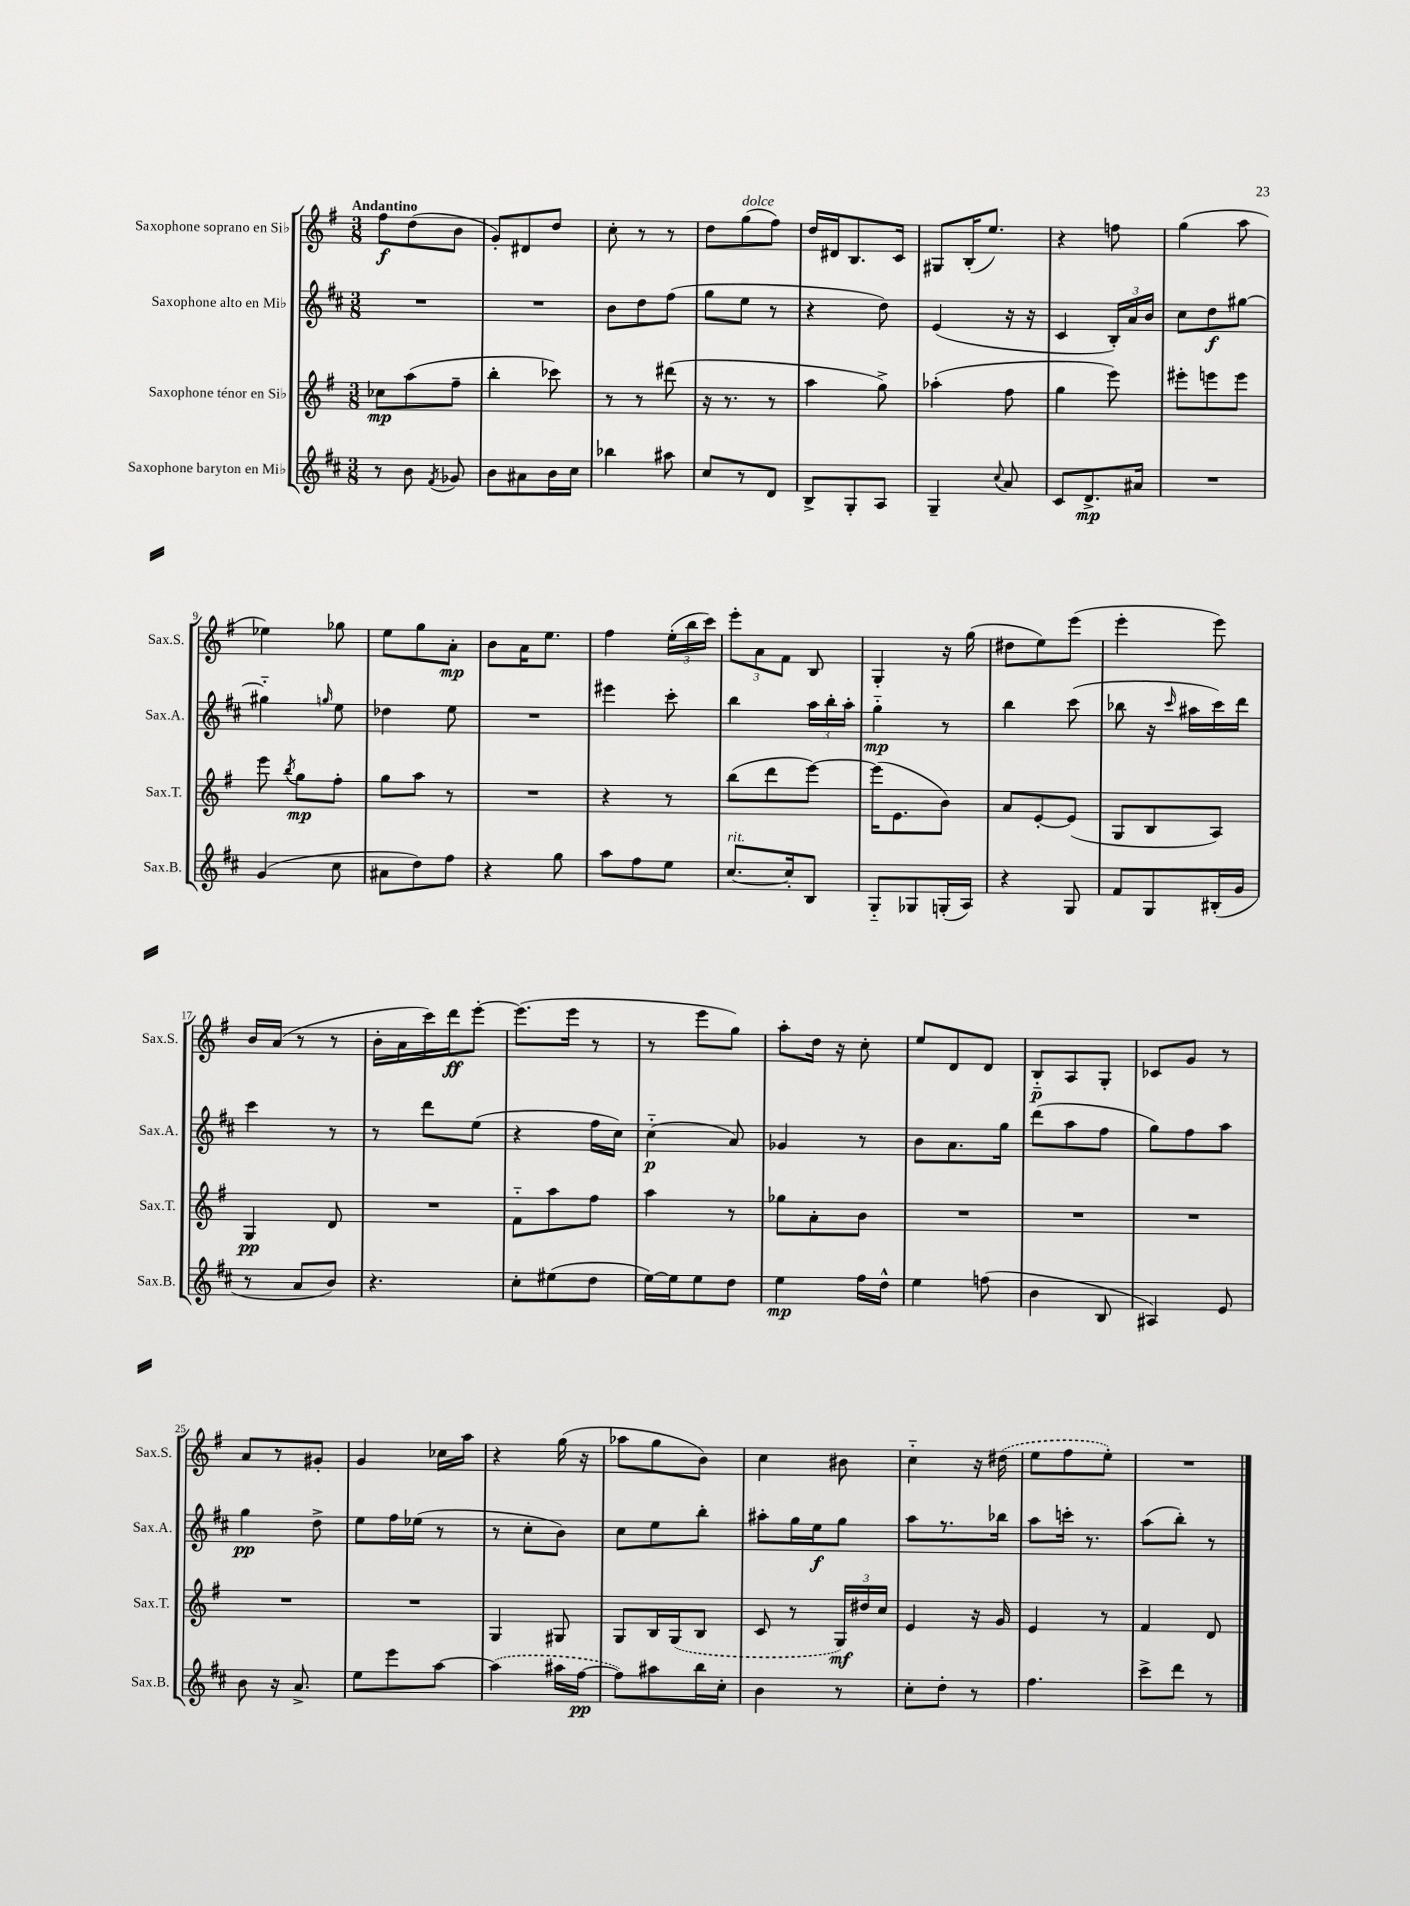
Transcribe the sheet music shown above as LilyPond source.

<<
\new StaffGroup <<
\new Staff = "s0" \with { instrumentName = "Saxophone soprano en Sib" shortInstrumentName = "Sax.S." } {
    \clef treble \key g \major \numericTimeSignature \time 3/8 \tempo "Andantino"
    \autoBeamOff fis''8[\f d''8( b'8] |
    g'8[-.) dis'8 d''8] |
    c''8-. r8 r8 |
    d''8[ g''8^\markup { \italic "dolce" }( fis''8]) |
    d''16[ dis'16 b8. c'16] |
    gis8[ b16-.( e''8.]) |
    r4 f''8 |
    g''4( a''8 |
    ees''4) ges''8 |
    e''8[ g''8 a'8]-.\mp |
    b'8[ a'16 e''8.] |
    fis''4 \tuplet 3/2 { e''16[-.( b''16 c'''16]) } |
    \tuplet 3/2 { e'''8[-. a'8 fis'8] } b8 |
    g4-. r16 g''16( |
    dis''8[ e''8) e'''8]( |
    e'''4-. e'''8) |
    b'16[ a'16]( r8 r8 |
    b'16[-. a'16 c'''16) d'''16\ff e'''8]~-. |
    e'''8.[( e'''16] r8 |
    r8 e'''8[ g''8]) |
    a''8[-. d''16] r16 c''8-. |
    e''8[ d'8 d'8] |
    b8[-_\p a8 g8]-. |
    ces'8[ g'8] r8 |
    a'8[ r8 gis'8]-. |
    g'4 ces''16[ a''16] |
    r4 g''16( r16 |
    aes''8[ g''8 b'8]) |
    c''4 bis'8 |
    c''4-_ r16 \once \slurDashed dis''16( |
    e''8[ fis''8 e''8]-.) |
    R4. \bar "|." |
}
\new Staff = "s1" \with { instrumentName = "Saxophone alto en Mib" shortInstrumentName = "Sax.A." } {
    \clef treble \key d \major \numericTimeSignature \time 3/8
    \autoBeamOff R4. |
    R4. |
    b'8[ d''8 fis''8]( |
    g''8[ e''8] r8 |
    r4 d''8) |
    e'4( r16 r16 |
    cis'4 \tuplet 3/2 { b16[-.) a'16 b'16] } |
    cis''8[ d''8\f gis''8]~ |
    gis''4-_ \grace { g''16 } e''8 |
    des''4 e''8 |
    R4. |
    eis'''4 cis'''8-. |
    b''4 \tuplet 3/2 { a''16[ b''16-. a''16]-. } |
    g''4-_\mp r8 |
    b''4 cis'''8( |
    bes''8 r16 \grace { cis'''16 } ais''16[ cis'''16) d'''16] |
    cis'''4 r8 |
    r8 d'''8[ e''8]( |
    r4 fis''16[ cis''16]) |
    cis''4-_\p( a'8) |
    ges'4 r8 |
    b'8[ a'8. g''16] |
    d'''8[( a''8 fis''8] |
    g''8[) fis''8 a''8] |
    g''4\pp d''8-> |
    e''8[ fis''16 ees''16]( r8 |
    r8 cis''8[-. b'8]) |
    cis''8[ e''8 b''8]-. |
    ais''8[-. g''16 e''16\f g''8] |
    a''8[ r8. bes''16] |
    a''8[ c'''16]-. r8. |
    a''8[( b''8]-.) r8 \bar "|." |
}
\new Staff = "s2" \with { instrumentName = "Saxophone ténor en Sib" shortInstrumentName = "Sax.T." } {
    \clef treble \key g \major \numericTimeSignature \time 3/8
    \autoBeamOff ces''8[\mp a''8( fis''8]-- |
    b''4-. ces'''8) |
    r8 r8 dis'''8( |
    r16 r8. r8 |
    a''4 g''8->) |
    aes''4-.( fis''8 |
    g''4 e'''8) |
    eis'''8[-. e'''8 e'''8] |
    e'''8 \acciaccatura { b''8 } g''8[\mp fis''8]-. |
    g''8[ a''8] r8 |
    R4. |
    r4 r8 |
    b''8[( d'''8 e'''8]~) |
    e'''16[( e'8. b'8]) |
    a'8[ e'8~-. e'8]( |
    g8[ b8 a8]) |
    g4\pp d'8 |
    R4. |
    fis'8[-_ a''8 fis''8] |
    a''4 r8 |
    ges''8[ a'8-. b'8] |
    R4. |
    R4. |
    R4. |
    R4. |
    R4. |
    g4 gis8 |
    g8[ b16 \once \slurDashed g16( b8] |
    c'8 r8 \tuplet 3/2 { g16[\mf) dis''16 c''16] } |
    e'4 r16 g'16 |
    e'4 r8 |
    fis'4 d'8 \bar "|." |
}
\new Staff = "s3" \with { instrumentName = "Saxophone baryton en Mib" shortInstrumentName = "Sax.B." } {
    \clef treble \key d \major \numericTimeSignature \time 3/8
    \autoBeamOff r8 b'8 \acciaccatura { fis'8 } ges'8 |
    b'8[ ais'8 b'16 cis''16] |
    bes''4 ais''8 |
    cis''8[ r8 d'8] |
    b8[-> g8-. a8] |
    g4-- \appoggiatura { cis''8 } a'8 |
    cis'8[ d'8.->\mp ais'16] |
    R4. |
    g'4( cis''8 |
    ais'8[ d''8) fis''8] |
    r4 g''8 |
    a''8[ fis''8 e''8] |
    cis''8.[~^\markup { \italic "rit." } cis''16-. b8] |
    g8[-_ ges8 g16-.( a16]) |
    r4 g8 |
    fis'8[ g8 bis16-.( g'16] |
    r8 a'8[ b'8]) |
    r4. |
    cis''8[-. eis''8( d''8] |
    e''16[~) e''16 e''8 d''8] |
    e''4\mp fis''16[ d''16]-^ |
    e''4 f''8( |
    b'4 b8 |
    ais4) e'8 |
    b'8 r16 a'8.-> |
    e''8[ e'''8 a''8]~ |
    \once \slurDashed a''4( ais''16[ fis''16]~\pp |
    fis''8[) ais''8 b''16 cis''16]-. |
    b'4 r8 |
    cis''8[-. d''8]-. r8 |
    fis''4. |
    cis'''8[-> d'''8] r8 \bar "|." |
}
>>
>>
